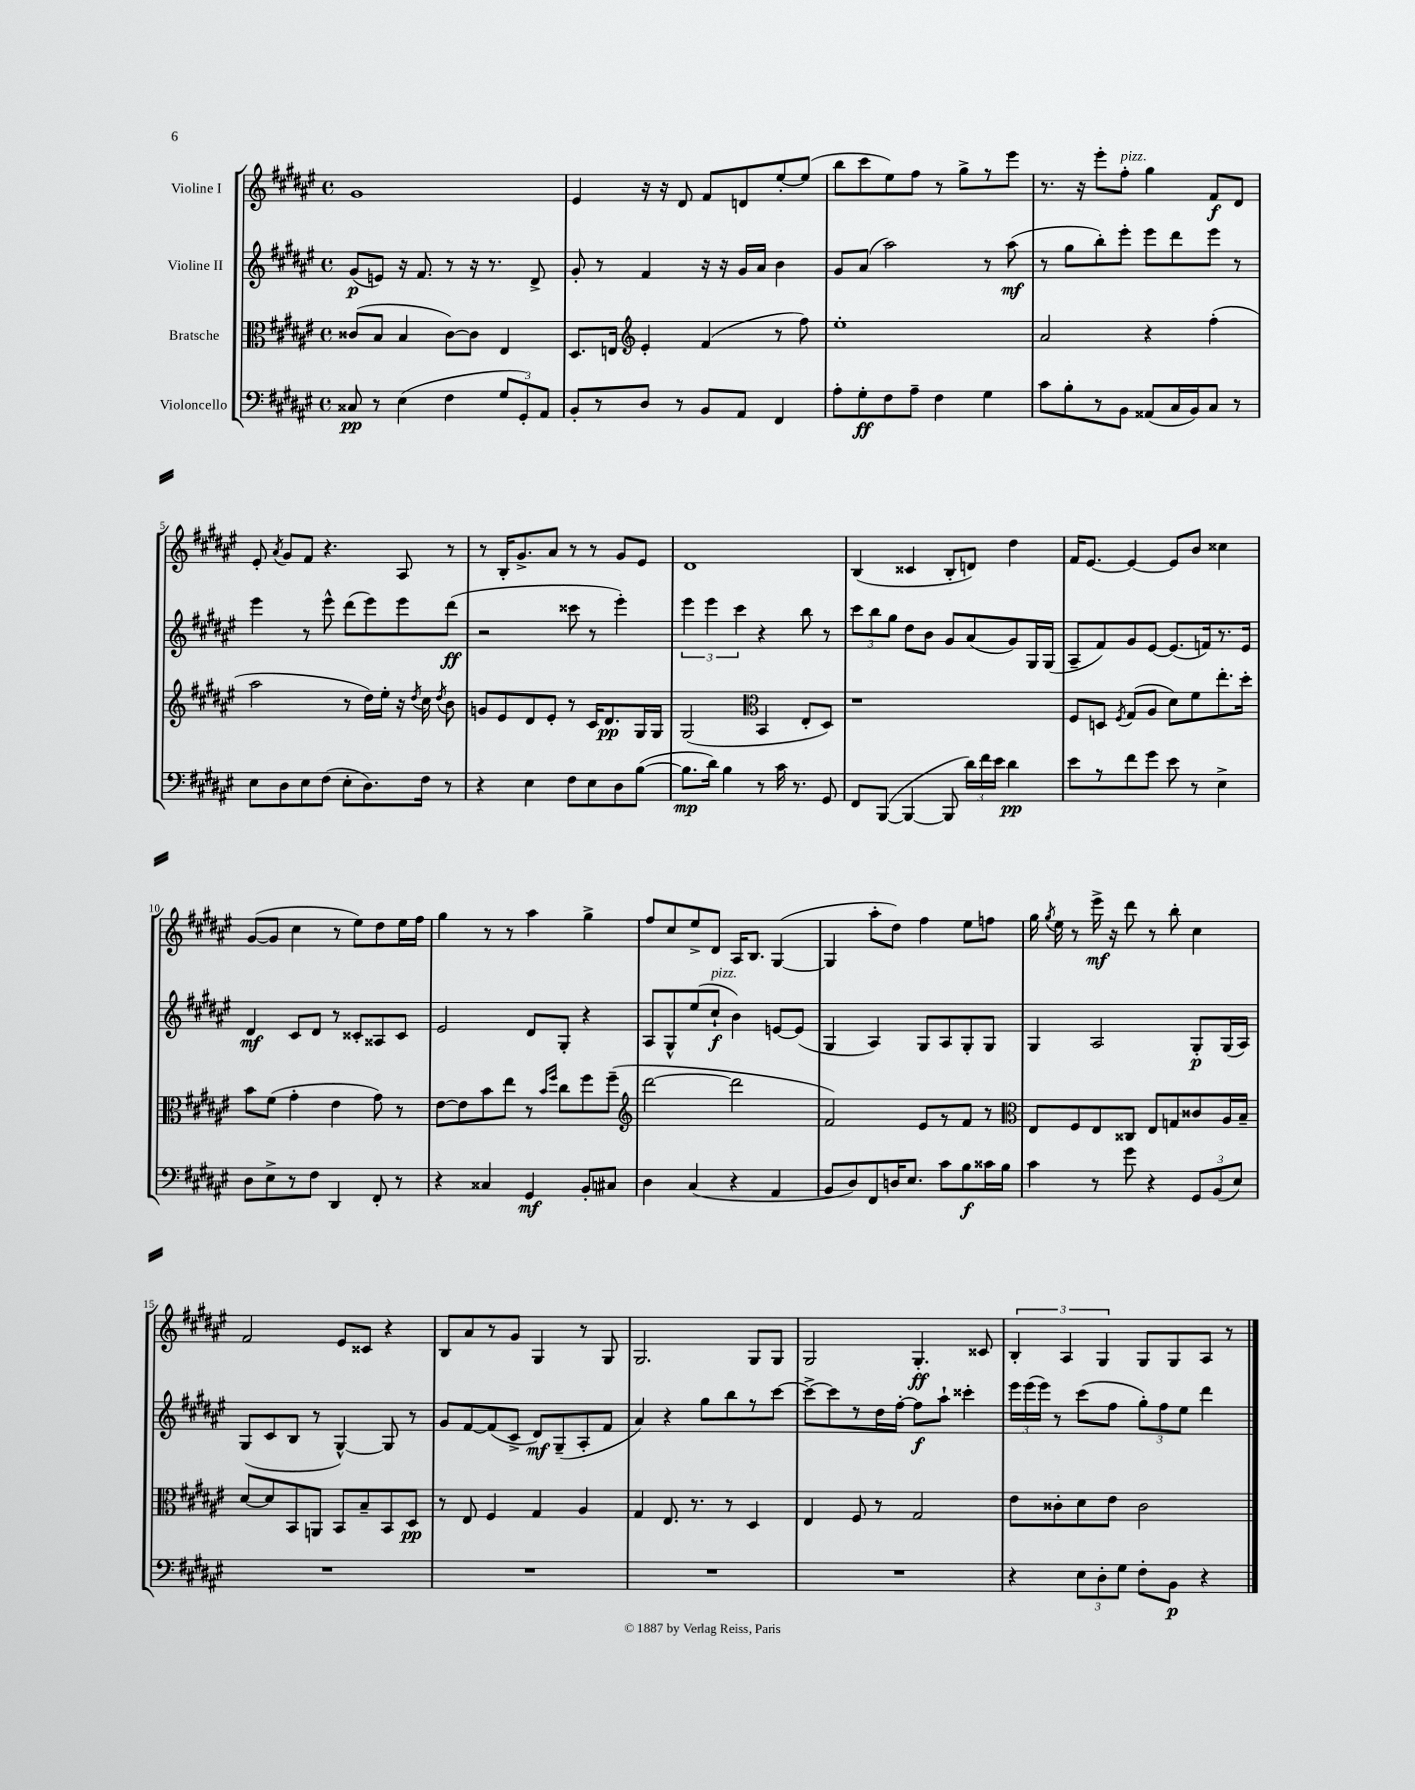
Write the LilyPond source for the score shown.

<<
\new StaffGroup <<
\new Staff = "s0" \with { instrumentName = "Violine I" } {
    \clef treble \key fis \major \defaultTimeSignature \time 4/4
    \autoBeamOff gis'1 |
    eis'4 r16 r16 dis'8 fis'8[ d'8 eis''8~-. eis''8]( |
    b''8[ cis'''8 eis''8) fis''8] r8 gis''8[-> r8 eis'''8] |
    r8. r16 eis'''8[-. fis''8]-.^\markup { \italic "pizz." } gis''4 fis'8[\f dis'8] |
    eis'8-. \acciaccatura { ais'8 } gis'8[ fis'8] r4. ais8 r8 |
    r8 b16[-. gis'8.-> ais'8] r8 r8 gis'8[ eis'8] |
    dis'1 |
    b4( cisis'4 b8[-. d'8]) dis''4 |
    fis'16[ eis'8.]~ eis'4~ eis'8[ b'8] cisis''4 |
    gis'8[~( gis'8] cis''4 r8 eis''8[) dis''8 eis''16 fis''16] |
    gis''4 r8 r8 ais''4 gis''4-> |
    fis''8[ cis''8 eis''8-> dis'8] ais16[ b8.] gis4~( |
    gis4 ais''8[-. dis''8]) fis''4 eis''8[ f''8] |
    gis''16 \acciaccatura { gis''8 } eis''16 r8 eis'''16->\mf r16 dis'''8 r8 b''8-. cis''4 |
    fis'2 eis'8[ cisis'8] r4 |
    b8[ ais'8 r8 gis'8] gis4 r8 gis8 |
    gis2. gis8[ gis8] |
    gis2 gis4.-.\ff cisis'8 |
    \tuplet 3/2 { b4-. ais4 gis4 } gis8[ gis8 ais8] r8 \bar "|." |
}
\new Staff = "s1" \with { instrumentName = "Violine II" } {
    \clef treble \key fis \major \defaultTimeSignature \time 4/4
    \autoBeamOff gis'8[\p( e'8]) r16 fis'8. r8 r16 r8. dis'8-> |
    gis'8-. r8 fis'4 r16 r16 gis'16[ ais'16] b'4 |
    gis'8[ ais'8]( ais''2) r8 ais''8\mf( |
    r8 gis''8[ b''8-.) eis'''8]-. eis'''8[ dis'''8 eis'''8] r8 |
    eis'''4 r8 eis'''8-^ dis'''8[( eis'''8) eis'''8 dis'''8]\ff( |
    r2 cisis'''8 r8 eis'''4-.) |
    \tuplet 3/2 { eis'''4 eis'''4 cis'''4 } r4 b''8 r8 |
    \tuplet 3/2 { cis'''8[ b''8 gis''8] } dis''8[ b'8] gis'8[ ais'8( gis'8) gis16 gis16]( |
    ais8[-- fis'8) gis'8 eis'8]~ eis'8.[( f'16) r8. eis'16] |
    dis'4\mf cis'8[ dis'8] r8 cisis'8[-. aisis8 cisis'8] |
    eis'2 dis'8[ gis8]-. r4 |
    ais8[ gis8-^ eis''8( cis''8]-!\f^\markup { \italic "pizz." } b'4) e'8[~ e'8]( |
    gis4 ais4) gis8[ ais8 gis8-. gis8] |
    gis4 ais2 gis8[-.\p gis16( ais16]) |
    gis8[( cis'8 b8] r8 gis4~-^) gis8 r8 |
    gis'8[ fis'8~ fis'8( cis'8]-> dis'8[\mf) gis8--( ais8-. fis'8] |
    ais'4) r4 gis''8[ b''8 r8 cis'''8]~ |
    cis'''8[~-> cis'''8 r8 dis''16 fis''16]~-. fis''8[\f ais''8]-! cisis'''4-. |
    \tuplet 3/2 { eis'''16[ eis'''16( eis'''16]) } r8 cis'''8[( fis''8] \tuplet 3/2 { gis''8[-.) fis''8 eis''8] } dis'''4 \bar "|." |
}
\new Staff = "s2" \with { instrumentName = "Bratsche" } {
    \clef alto \key fis \major \defaultTimeSignature \time 4/4
    \autoBeamOff cisis'8[( b8] b4 cisis'8[~) cisis'8] eis4 |
    dis8.[ e16] \clef treble eis'4-. fis'4( r8 fis''8) |
    eis''1-. |
    ais'2 r4 fis''4-.( |
    ais''2 r8 dis''16[) eis''16]-. r16 \acciaccatura { dis''8 } cis''16 \acciaccatura { dis''8 } b'8 |
    g'8[ eis'8 dis'8 eis'8]-. r8 cis'16[ dis'8.\pp gis16 gis16] |
    gis2( \clef alto b,4 eis8[-. dis8]) |
    r1 |
    fis8[ d8] \acciaccatura { fis8 } gis8[( ais8] dis'8[) fis'8 eis''8.-. dis''16]-. |
    b'8[ fis'8]( gis'4-. eis'4 gis'8) r8 |
    eis'8[~ eis'8 b'8 eis''8] r8 \grace { b'16[ fis''16] } cis''8[ fis''8 fis''8]--( |
    \clef treble dis'''2~ dis'''2 |
    fis'2) eis'8[ r8 fis'8] r8 |
    \clef alto eis8[ fis8 eis8 cisis8] eis8[ g8 cisis'8 ais16 b16]-- |
    dis'8[~ dis'8 b,8 a,8] b,8[ b8-- b,8 dis8]\pp |
    r8 eis8 fis4 gis4 ais4 |
    gis4 eis8. r8. r8 dis4 |
    eis4 fis8 r8 gis2 |
    eis'8[ cisis'8-. dis'8 eis'8] cisis'2 \bar "|." |
}
\new Staff = "s3" \with { instrumentName = "Violoncello" } {
    \clef bass \key fis \major \defaultTimeSignature \time 4/4
    \autoBeamOff cisis8\pp r8 eis4( fis4 \tuplet 3/2 { gis8[ gis,8-.) ais,8] } |
    b,8[-. r8 dis8] r8 b,8[ ais,8] fis,4 |
    ais8[-. gis8-.\ff fis8 ais8]-- fis4 gis4 |
    cis'8[ b8-. r8 b,8] aisis,8[( cis16 b,16) cis8] r8 |
    eis8[ dis8 eis8 fis8]( eis8[-. dis8.) fis16] r8 |
    r4 eis4 fis8[ eis8 dis8 b8]~( |
    b8.[\mp dis'16]) b4 r8 cis'16 r8. gis,8 |
    fis,8[ b,,8]~( b,,4~ b,,8 \tuplet 3/2 { dis'16[) fis'16 eis'16] } dis'4\pp |
    eis'8[ r8 fis'8 gis'8] eis'8 r8 eis4-> |
    dis8[ eis8-> r8 fis8] dis,4 fis,8-. r8 |
    r4 cisis4 gis,4\mf b,8[-. cis8] |
    dis4 cis4( r4 ais,4 |
    b,8[ dis8) fis,8 d16 eis8.] cis'8[ b8\f cisis'16 b16] |
    cis'4 r8 gis'8 r4 \tuplet 3/2 { gis,8[ b,8( eis8]) } |
    R1 |
    R1 |
    R1 |
    R1 |
    r4 \tuplet 3/2 { eis8[ dis8-. gis8] } fis8[-. b,8]\p r4 \bar "|." |
}
>>
>>
